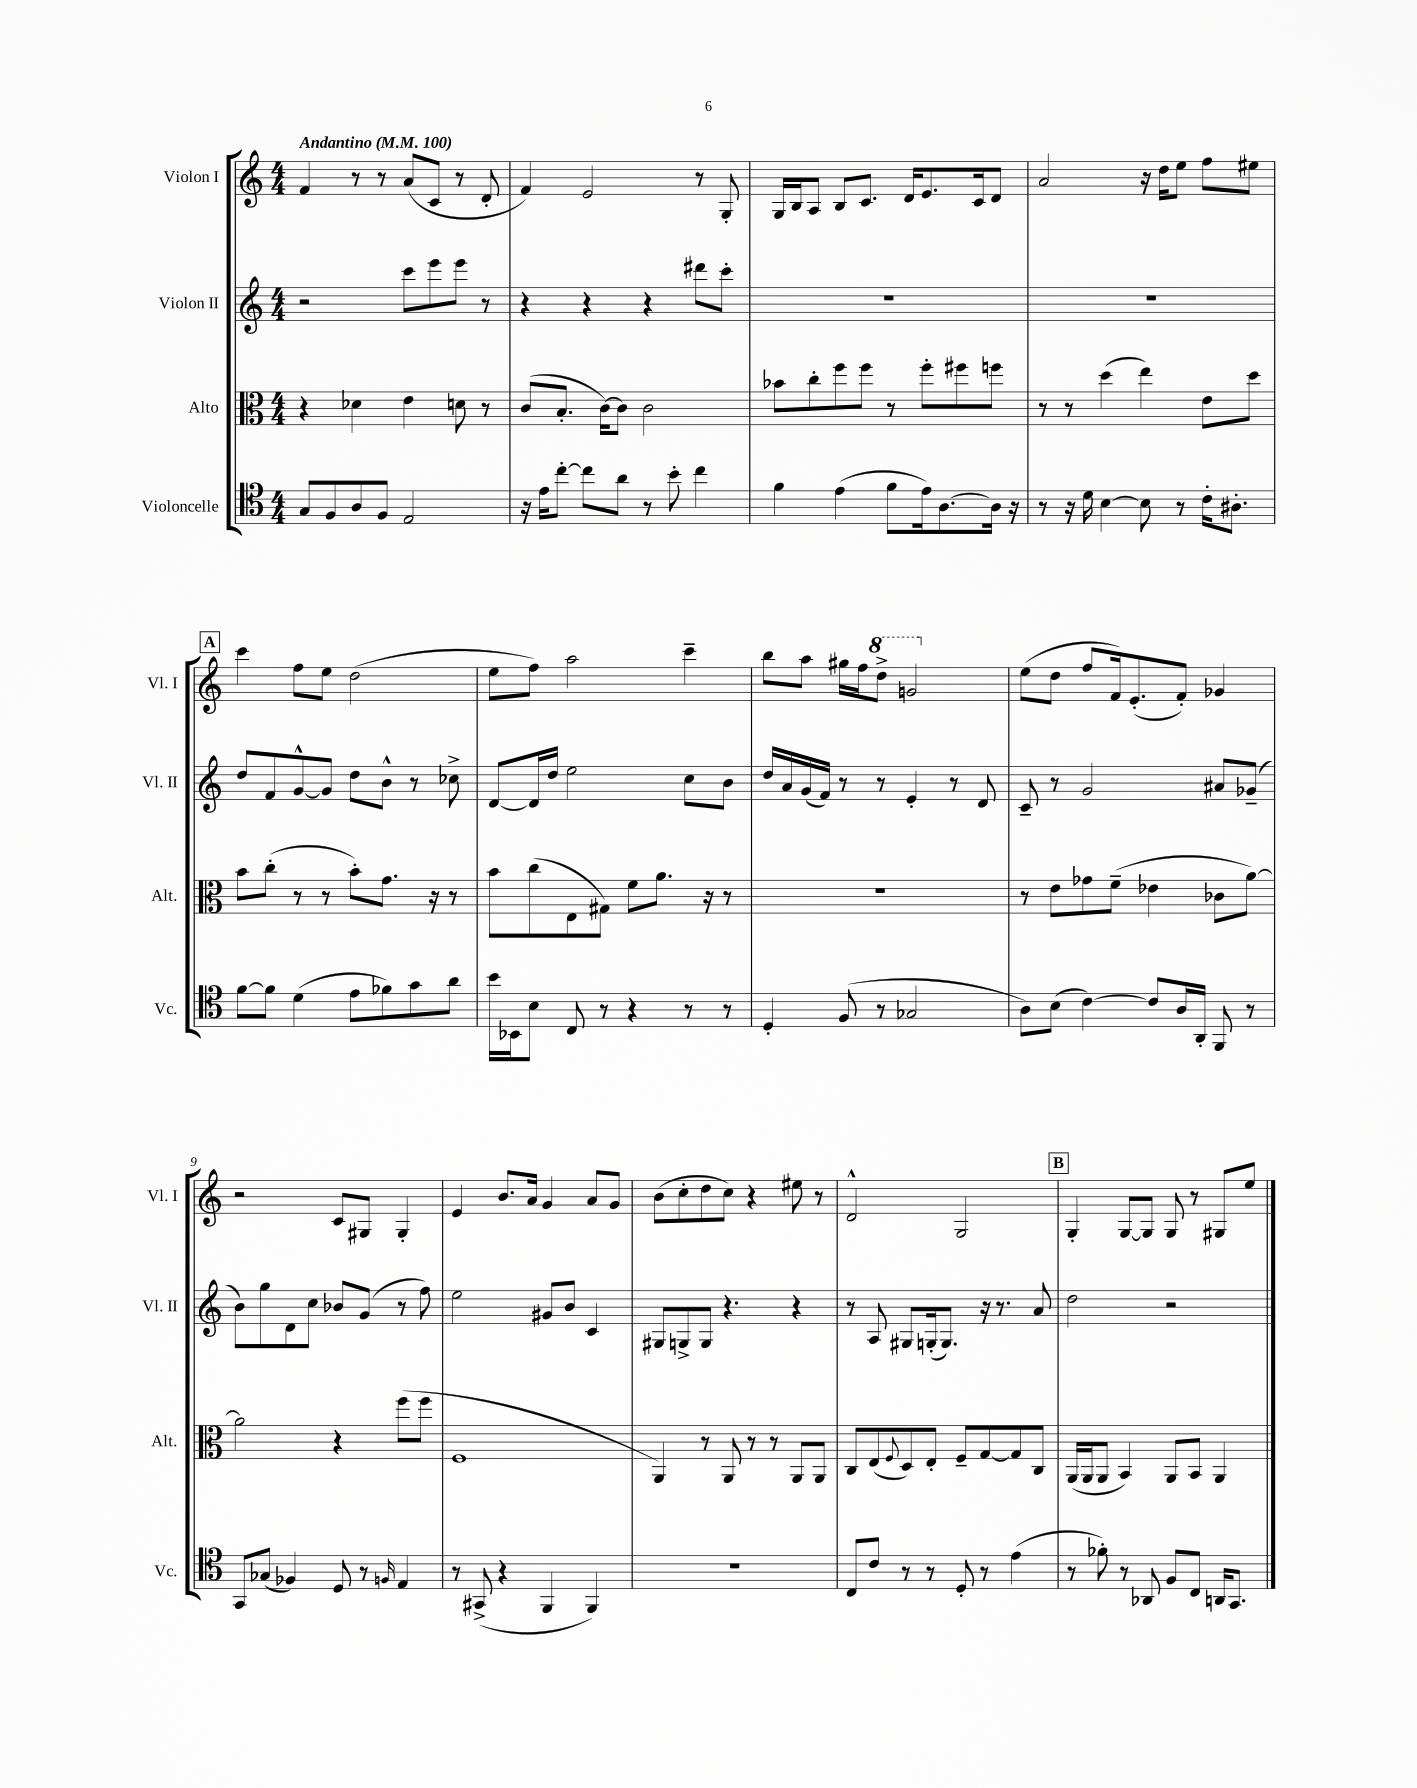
<<
\new StaffGroup <<
\new Staff = "s0" \with { instrumentName = "Violon I" shortInstrumentName = "Vl. I" } {
    \clef treble \key c \major \numericTimeSignature \time 4/4 \tempo "Andantino" 4 = 100
    f'4 r8 r8 a'8( c'8 r8 d'8-. |
    f'4) e'2 r8 g8-. |
    g16 b16 a8 b8 c'8. d'16 e'8. c'16 d'8 |
    a'2 r16 d''16 e''8 f''8 eis''8 |
    \mark \markup { \box "A" } c'''4 f''8 e''8 d''2( |
    e''8 f''8) a''2 c'''4-- |
    b''8 a''8 gis''16 f''16 \ottava #1 d'''8-> g''2 \ottava #0 |
    e''8( d''8 f''8 f'16) e'8.-.( f'8-.) ges'4 |
    r2 c'8 gis8 gis4-. |
    e'4 b'8. a'16 g'4 a'8 g'8 |
    b'8( c''8-. d''8 c''8) r4 eis''8 r8 |
    d'2-^ g2 |
    \mark \markup { \box "B" } g4-. g8~ g8 g8 r8 gis8 e''8 \bar "|." |
}
\new Staff = "s1" \with { instrumentName = "Violon II" shortInstrumentName = "Vl. II" } {
    \clef treble \key c \major \numericTimeSignature \time 4/4
    r2 c'''8 e'''8 e'''8 r8 |
    r4 r4 r4 dis'''8 c'''8-. |
    R1 |
    R1 |
    \mark \markup { \box "A" } d''8 f'8 g'8~-^ g'8 d''8 b'8-^ r8 ces''8-> |
    d'8~ d'16 d''16 e''2 c''8 b'8 |
    d''16 a'16 g'16( f'16) r8 r8 e'4-. r8 d'8 |
    c'8-- r8 g'2 ais'8 ges'8--( |
    b'8) g''8 d'8 c''8 bes'8 g'8( r8 f''8) |
    e''2 gis'8 b'8 c'4 |
    gis8 g8-> g8 r4. r4 |
    r8 a8 gis8 g16-.( g8.) r16 r8. a'8 |
    \mark \markup { \box "B" } d''2 r2 \bar "|." |
}
\new Staff = "s2" \with { instrumentName = "Alto" shortInstrumentName = "Alt." } {
    \clef alto \key c \major \numericTimeSignature \time 4/4
    r4 des'4 e'4 d'8 r8 |
    c'8( b8.-. c'16~) c'8 c'2 |
    bes'8 c''8-. f''8 f''8 r8 f''8-. fis''8 f''8 |
    r8 r8 d''4( e''4) e'8 d''8 |
    \mark \markup { \box "A" } b'8 c''8-.( r8 r8 b'8-.) g'8. r16 r8 |
    b'8 c''8( e8 gis8) f'8 a'8. r16 r8 |
    R1 |
    r8 e'8 ges'8 f'8--( ees'4 ces'8 a'8~) |
    a'2 r4 f''8( f''8 |
    f1 |
    a,4) r8 a,8 r8 r8 a,8 a,8 |
    c8 e8( \appoggiatura { f8 } d8) e8-. f8-- g8~ g8 c8 |
    \mark \markup { \box "B" } a,16( a,16 a,8 b,4) a,8 b,8 a,4 \bar "|." |
}
\new Staff = "s3" \with { instrumentName = "Violoncelle" shortInstrumentName = "Vc." } {
    \clef tenor \key c \major \numericTimeSignature \time 4/4
    g8 f8 a8 f8 e2 |
    r16 e'16 c''8~-. c''8 a'8 r8 b'8-. c''4 |
    f'4 e'4( f'8 e'16) a8.~ a16 r16 |
    r8 r16 d'16 b4~ b8 r8 c'16-. ais8.-. |
    \mark \markup { \box "A" } f'8~ f'8 d'4( e'8 fes'8) g'8 a'8 |
    b'16 bes,16 b8 c8 r8 r4 r8 r8 |
    d4-. f8( r8 ges2 |
    a8) b8( c'4~) c'8 a16 a,16-. f,8 r8 |
    g,8 ges8( fes4) d8 r8 \grace { f16 } e4 |
    r8 gis,8->( r4 f,4 f,4) |
    R1 |
    c8 c'8 r8 r8 d8-. r8 e'4( |
    \mark \markup { \box "B" } r8 fes'8-.) r8 aes,8 f8 c8 a,16 g,8. \bar "|." |
}
>>
>>
